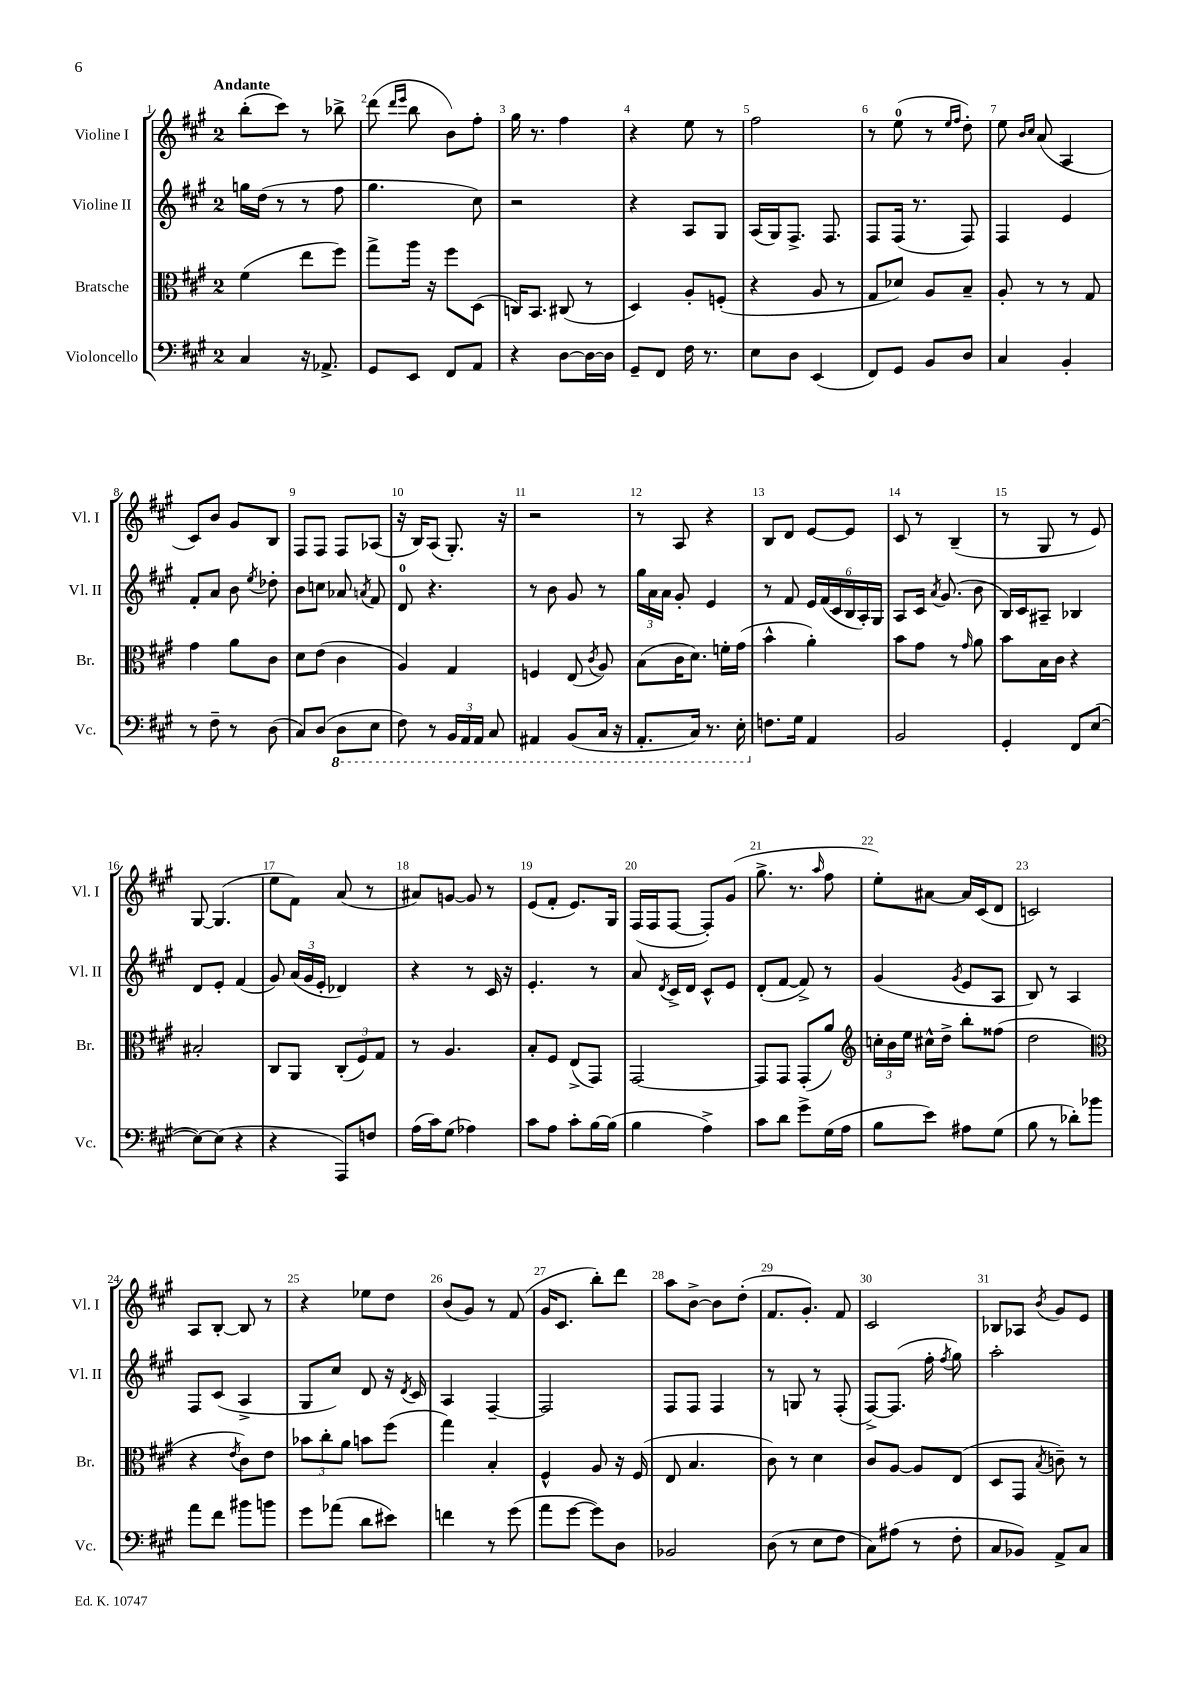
<<
\new StaffGroup <<
\new Staff = "s0" \with { instrumentName = "Violine I" shortInstrumentName = "Vl. I" } {
    \clef treble \key a \major \once \override Staff.TimeSignature.style = #'single-digit \time 2/4 \tempo "Andante"
    \autoBeamOff b''8[-.( cis'''8]) r8 bes''8-> |
    d'''8( \grace { d'''16[ e'''16] } b''8 b'8[) fis''8]-. |
    gis''16 r8. fis''4 |
    r4 e''8 r8 |
    fis''2 |
    r8 e''8-0( r8 \grace { e''16[ fis''16] } d''8-.) |
    e''8 \grace { b'16[ cis''16] } a'8( a4 |
    cis'8[) b'8] gis'8[ b8] |
    fis8[ fis8] fis8[ aes8]( |
    r16 b16[) a8]( gis8.-.) r16 |
    r2 |
    r8 a8 r4 |
    b8[ d'8] e'8[~ e'8] |
    cis'8 r8 b4--( |
    r8 gis8 r8 e'8) |
    gis8~ gis4.( |
    e''8[ fis'8]) a'8( r8 |
    ais'8[) g'8]~ g'8 r8 |
    e'8[( fis'8]-. e'8.[) gis16] |
    fis16[( fis16 fis8]~ fis8[-.) gis'8]( |
    gis''8.-> r8. \grace { a''16 } fis''8 |
    e''8[-.) ais'8]~ ais'16[ cis'16( d'8] |
    c'2) |
    a8[ b8]~-. b8 r8 |
    r4 ees''8[ d''8] |
    b'8[( gis'8]) r8 fis'8( |
    gis'16[ cis'8.] b''8[-.) d'''8] |
    a''8[ b'8]~-> b'8[ d''8]-.( |
    fis'8.[ gis'8.]-.) fis'8 |
    cis'2 |
    bes8[ aes8] \acciaccatura { b'8 } gis'8[ e'8] \bar "|." |
}
\new Staff = "s1" \with { instrumentName = "Violine II" shortInstrumentName = "Vl. II" } {
    \clef treble \key a \major \once \override Staff.TimeSignature.style = #'single-digit \time 2/4
    \autoBeamOff g''16[ d''16]( r8 r8 fis''8 |
    gis''4. cis''8) |
    r2 |
    r4 a8[ gis8] |
    a16[( gis16) fis8.]-> fis8. |
    fis8[ fis16]( r8. fis8) |
    fis4 e'4 |
    fis'8[-. a'8] b'8 \acciaccatura { e''8 } des''8-. |
    b'8[ c''8] aes'8 \acciaccatura { a'8 } fis'8 |
    d'8-0 r4. |
    r8 b'8 gis'8 r8 |
    \tuplet 3/2 { gis''16[ a'16 a'16] } gis'8-. e'4 |
    r8 fis'8 \tuplet 6/4 { e'16[ fis'16( cis'16 b16 a16-.) gis16] } |
    a8[ cis'16] \acciaccatura { a'8 } gis'8.( b'8 |
    b16[) cis'16 ais8]-- bes4 |
    d'8[ e'8]-. fis'4( |
    gis'8) \tuplet 3/2 { a'16[( gis'16 e'16]-. } des'4) |
    r4 r8 cis'16 r16 |
    e'4.-. r8 |
    a'8 \acciaccatura { d'8 } cis'16[-> d'16] cis'8[-^ e'8] |
    d'8[-.( fis'8]~ fis'8->) r8 |
    gis'4( \acciaccatura { gis'8 } e'8[ a8] |
    b8) r8 a4 |
    fis8[ cis'8]( a4-> |
    gis8[ cis''8]) d'8 r16 \acciaccatura { d'8 } cis'16 |
    a4 fis4~-- |
    fis2 |
    fis8[ fis8] fis4 |
    r8 g8 r8 fis8-.( |
    fis8[~->) fis8.]( fis''16-. \acciaccatura { fis''8 } gis''8) |
    a''2-. \bar "|." |
}
\new Staff = "s2" \with { instrumentName = "Bratsche" shortInstrumentName = "Br." } {
    \clef alto \key a \major \once \override Staff.TimeSignature.style = #'single-digit \time 2/4
    \autoBeamOff fis'4( e''8[ fis''8]) |
    gis''8[-> a''16] r16 fis''8[ d8]( |
    c16[) b,8.] cis8( r8 |
    d4) a8[-. f8]-.( |
    r4 a8 r8 |
    gis8[ des'8]) a8[ b8]-- |
    a8-. r8 r8 gis8 |
    gis'4 a'8[ cis'8] |
    d'8[ e'8]( cis'4 |
    a4) gis4 |
    f4 e8( \acciaccatura { cis'8 } a8) |
    b8[( cis'16 d'8.]) f'16[-. gis'16]( |
    b'4-^ a'4-.) |
    b'8[ gis'8] r8 \grace { gis'16 } a'8 |
    b'8[ b16 cis'16] r4 |
    bis2-. |
    cis8[ a,8] \tuplet 3/2 { cis8[-.( fis8) gis8] } |
    r8 a4. |
    b8[-. fis8] e8[->( gis,8]) |
    gis,2~ |
    gis,8[ gis,8] gis,8[-.( a'8]) |
    \clef treble \tuplet 3/2 { c''16[-. b'16 e''16] } cis''16[-^ d''16]-> b''8[-. fisis''8]( |
    d''2 |
    \clef alto r4 \acciaccatura { e'8 } cis'8[) e'8] |
    \tuplet 3/2 { bes'8[ cis''8-. a'8] } b'8[ fis''8]( |
    gis''4) b4-. |
    fis4-^ a8 r16 fis16( |
    e8 b4. |
    cis'8) r8 d'4 |
    cis'8[ a8]~ a8[ e8]( |
    d8[ gis,8] \acciaccatura { b8 } c'8--) r8 \bar "|." |
}
\new Staff = "s3" \with { instrumentName = "Violoncello" shortInstrumentName = "Vc." } {
    \clef bass \key a \major \once \override Staff.TimeSignature.style = #'single-digit \time 2/4
    \autoBeamOff cis4 r16 aes,8.-> |
    gis,8[ e,8] fis,8[ a,8] |
    r4 d8[~ d16~ d16] |
    gis,8[-- fis,8] fis16 r8. |
    e8[ d8] e,4( |
    fis,8[) gis,8] b,8[ d8] |
    cis4 b,4-. |
    r8 fis8-- r8 d8( |
    cis8[) d8]( \ottava #-1 d,8[ e,8] |
    fis,8) r8 \tuplet 3/2 { b,,16[ a,,16 a,,16] } cis,8 |
    ais,,4 b,,8[( cis,16] r16 |
    a,,8.[-. cis,16]) r8. e,16-. \ottava #0 |
    f8.[ gis16] a,4 |
    b,2 |
    gis,4-. fis,8[ e8]~( |
    e8[~) e8]( r4 |
    r4 a,,8[) f8] |
    a16[( cis'16) gis8]( aes4) |
    cis'8[ a8] cis'8[-. b16~ b16]( |
    b4 a4->) |
    cis'8[ d'8] gis'8[-> gis16( a16] |
    b8[ e'8]) ais8[ gis8]( |
    b8 r8 des'8[-.) bes'8] |
    a'8[ fis'8] bis'8[ b'8] |
    gis'8[ aes'8]( d'8[ eis'8]) |
    f'4 r8 gis'8( |
    a'8[ gis'8]~ gis'8[) d8] |
    bes,2 |
    d8( r8 e8[ fis8] |
    cis8[) ais8]( r8 fis8-. |
    cis8[ bes,8]) a,8[-> cis8] \bar "|." |
}
>>
>>
\layout { \context { \Score \override BarNumber.break-visibility = ##(#f #t #t) barNumberVisibility = #all-bar-numbers-visible } }
